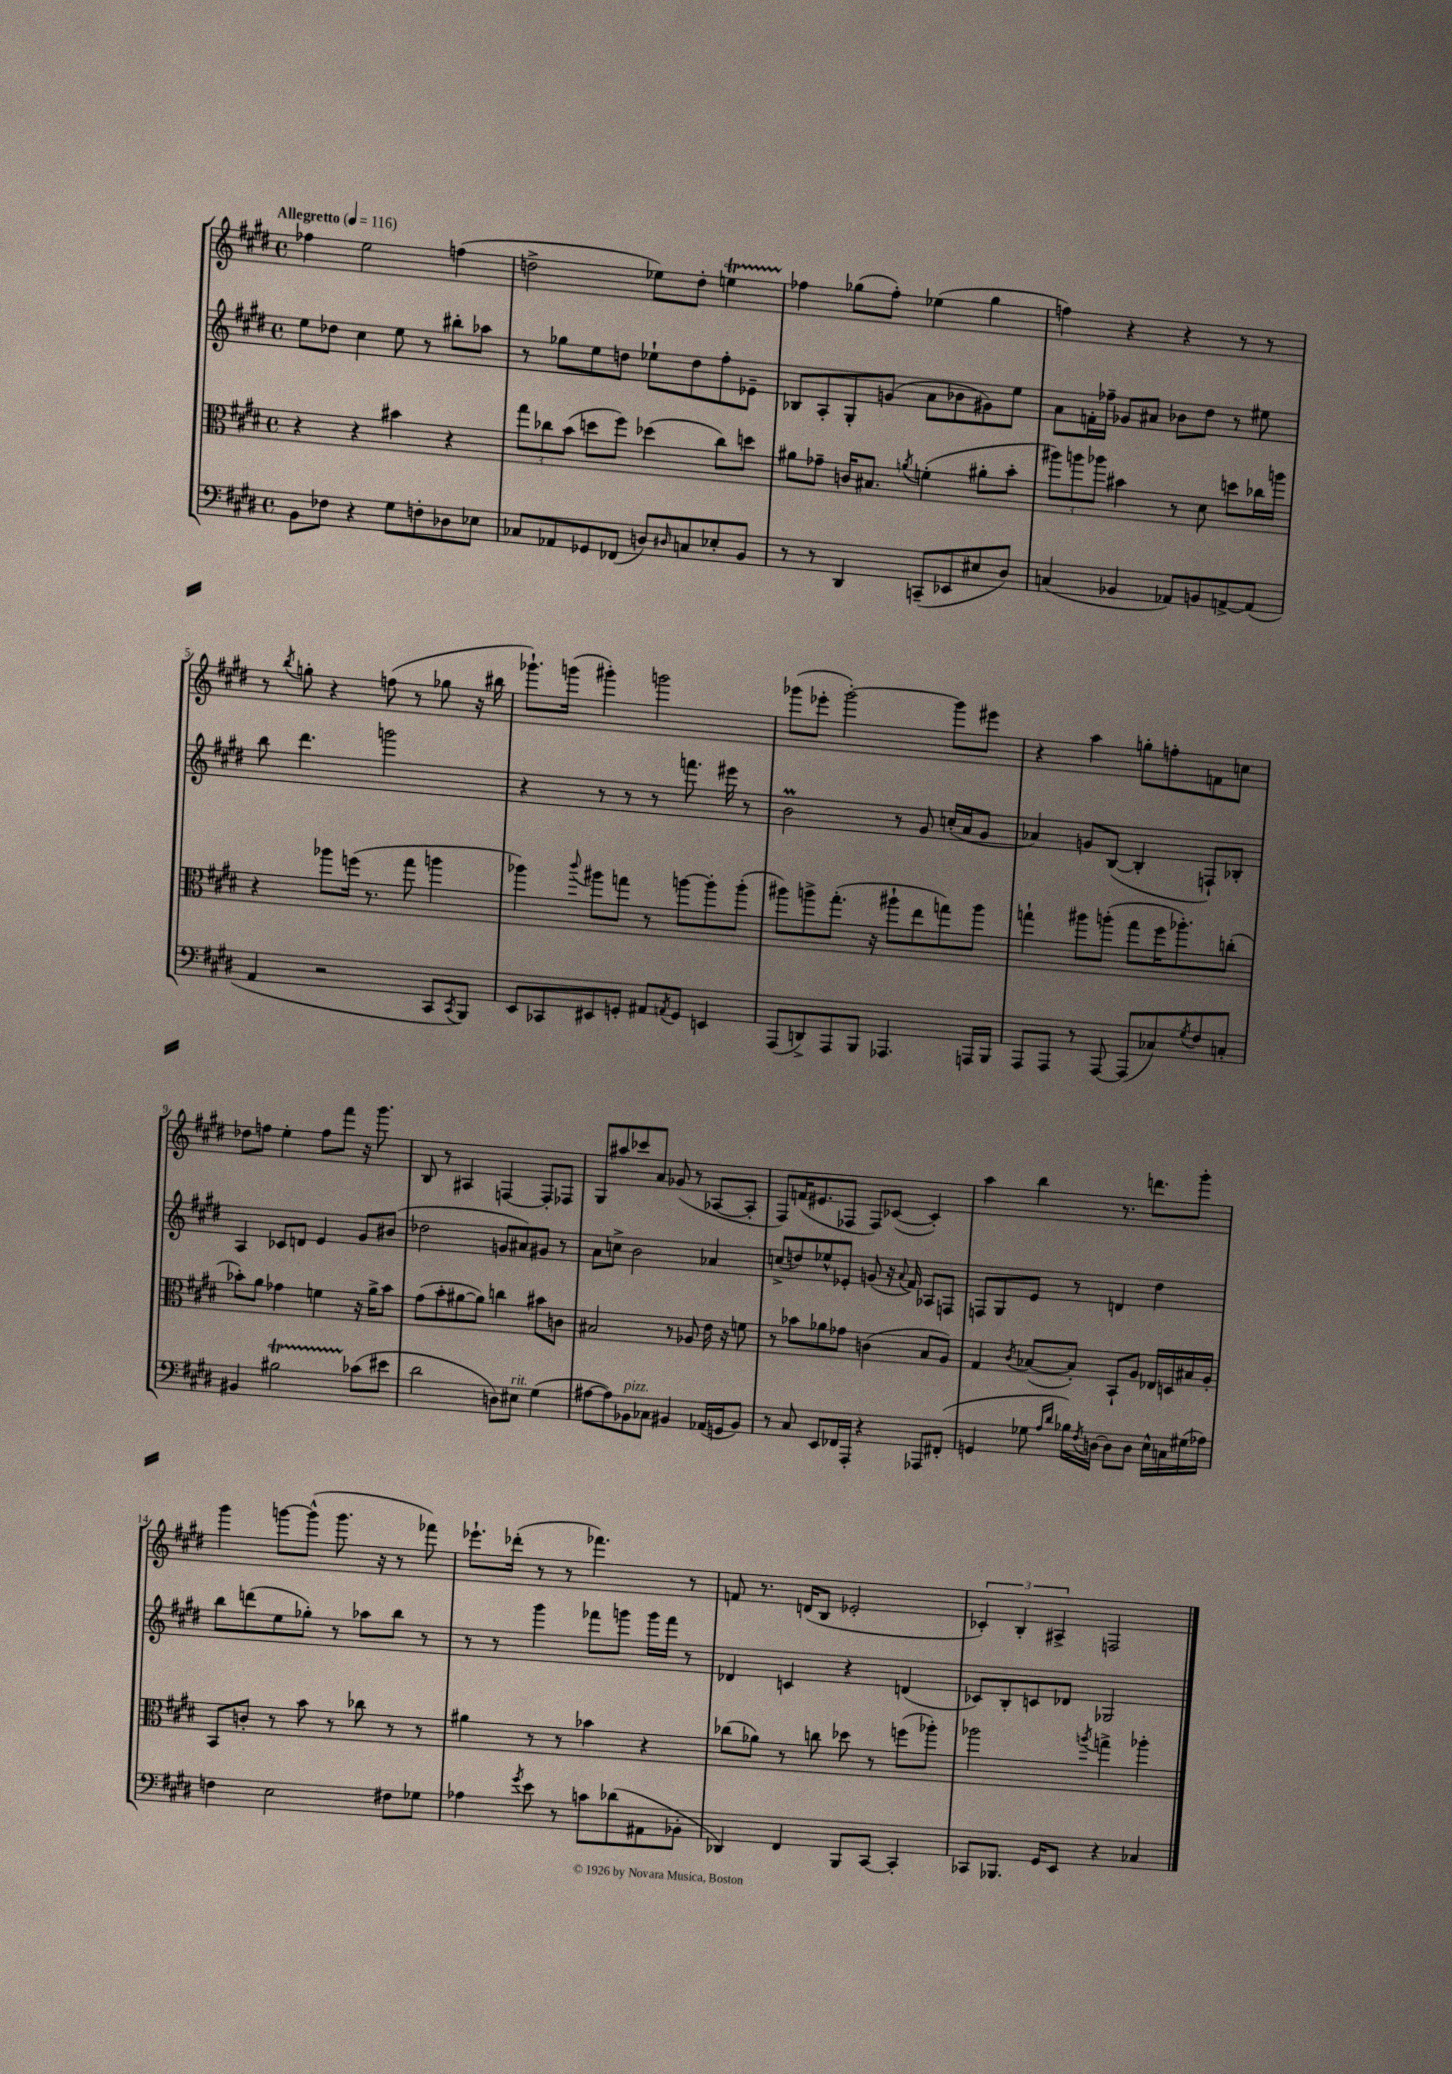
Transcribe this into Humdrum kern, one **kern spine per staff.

**kern	**kern	**kern	**kern
*part4	*part3	*part2	*part1
*staff4	*staff3	*staff2	*staff1
*clefF4	*clefC3	*clefG2	*clefG2
*k[f#c#g#d#]	*k[f#c#g#d#]	*k[f#c#g#d#]	*k[f#c#g#d#]
*M4/4	*M4/4	*M4/4	*M4/4
*met(c)	*met(c)	*met(c)	*met(c)
*MM116	*MM116	*MM116	*MM116
=1	=1	=1	=1
!	!	!	!LO:TX:a:B:t=Allegretto
8BB\L	4r	8ee\L	4ff-X\
8F-X\J	.	8dd-X\J	.
4r	4r	4cc#\	2ee\
8G#\L	4b#X\	8ee\	.
8Fn'\	.	8r	.
8D-X\	4r	8bb#X'\L	(4ffn\
8E-X\J	.	8aa-X\J	.
=2	=2	=2	=2
8C-X/L	12gg#\L	8r	2ddn^\
.	12cc-X\	.	.
8AA-X/	.	8gg-X\L	.
.	(12b\J	.	.
8GG-X/	8ddn\L	8ee\	.
(8FF-X/J	8ff#\J)	8ddn\J	.
8Dn/L)	(4dd-X\	8ee-X`\L	8ee-X\L)
16qqD#X/	.	.	.
8Cn/	.	8dd\	8dd'\J
8E-X'/	8cc-\L)	8ff#'\	4eenT\
8BB/J	8ddn\J	8e-X~\J	.
=3	=3	=3	=3
8r	8a#X\L	8B-X/L	4ff-X\
8r	8g-X~\J	8A'/	.
4DD#/	16cn/KL	8G#'/	(8gg-X\L
.	8.B#X/J	.	.
.	.	(8gn/J	8ff-'\J)
.	8qan/	.	.
(8CCn~/L	(4fn'\	8a\L	(4ee-X\
8EE-X/	.	8b-X\	.
8E#X/	8a#X'\L	8g#X\)	4gg-\
8D#/J)	8b'\J	8ee\J	.
=4	=4	=4	=4
(4Cn/	12aa#X\L)	8a\L	4ffn\)
.	12aan\	.	.
.	.	16fn'\L	.
.	12aa-X\J	.	.
.	.	16ff-X~\JJ	.
4BB-X/	4b#X\	8g-X/L	4r
.	.	8a#X/J	.
8AA-X/L)	8r	8b-X\L	4r
8BBn/	8d#\	8dd#\J	.
[8AAn^/	8ddn\L	8r	8r
(8AA/J]	16cc-X\L	8ee#X\	8r
.	16aan\JJ	.	.
!!LO:LB:g=z
=5	=5	=5	=5
4AA/	4r	8bb\	8r
.	.	.	8qbb/
.	.	4.ddd#\	8ggn'\
2r	8aa-X\L	.	4r
.	(16ffn\Jk	.	.
.	8.r	.	.
.	.	2gggn\	(8ffn\
.	8gg#\	.	8r
8CC#/L	4aan\	.	8gg-X\
8qCC#/	.	.	.
8BBB/J)	.	.	16r
.	.	.	16bb#X\
=6	=6	=6	=6
8EE/L	4aa-X\)	4r	8.ggg-X`\L)
8CC-X/	.	.	.
.	.	.	(16gggn\Jk
.	8qqccc#/	.	.
8EE#X/	8aa#X\L	8r	4ggg#X'\)
8GGn'/J	8ggn\J	8r	.
8AA#X/L	8r	8r	2gggn\
8qAAn/	.	.	.
8GG/J	[8aan\L	8.fffn\	.
4EEn/	8aa'\]	.	.
.	.	16eee#X\	.
.	(8aa'\J	8r	.
=7	=7	=7	=7
(8AAA/L	8aa#X\L)	2bM\	(8ggg-X\L
8DDn^/)	8aan^\	.	8eee-X'\J
8AAA/	(8.gg#'\J	.	[2ggg-'\)
8BBB/J	.	.	.
.	16r	.	.
4.AAA-X/	8aa#X`\L	8r	.
.	8ee\	8g#/	.
.	8ggn\)	(16ccn'/LL	8ggg-\L]
.	.	16a/J	.
16AAAn/LL	8aa#\J	8g#/J	8eee#X\J
16BBB/JJ	.	.	.
=8	=8	=8	=8
8AAA/L	4ggn`\	4a-X/)	4r
8AAA/J	.	.	.
8r	8aa#X\L	8gn/L	4aa\
[8AAA/	(8aan'\J	([8B/J	.
(8AAA/L]	8gg\L	4B'/]	8ggn'\L
8C-X/)	16ff#\K	.	8ffn'\
.	8.aa-X'\)	.	.
8qG#/	.	.	.
8F#/	.	8Fn`/L)	8fn\
8Cn'/J	(8ccn'\J	8B-X'/J	8ccn\J
!!LO:LB:g=z
=9	=9	=9	=9
4BB#X/	8b-X'\L)	4A/	8dd-X\L
.	8a\J	.	8ffn\J
2B#Xt\	4g-X\	8c-X/L	4ee'\
.	.	8dn/J	.
.	4fn\	4e/	8ff\L
.	.	.	8fff#\J
(8c-X\L	16r	8g#/L	16r
.	16a^\KL	.	8.ggg#\
8e#X\J	8b-\J	(8b#X/J	.
=10	=10	=10	=10
2d#\	(8g#\L	2dd-X\	8B/
.	8b'\	.	8r
.	[8a#X\	.	4A#X/
.	8a#\J])	.	.
8Dn\L)	4ccn\	8gn/L	[4Fn/
!LO:TX:a:i:t=rit.	!	!	!
8E#X\J	.	8a#X/)	.
(4G#\	8b#X\L	8g#X/J	8F'/L]
.	8cn\J	8r	8F-X/J
=11	=11	=11	=11
[8A#X\L	2B#X/	8a\L	8G#/L
8A#\])	.	8ccn^\J	8aa#X/
!LO:TX:a:i:t=pizz.	!	!	!
8BB-X\	.	2b\	8ccc-X/
8C-X\J	.	.	8a/J
4BB#X/	8r	.	(8g-X/
.	8A-X/	.	8r
(16AA-X/LL	16e\	4a-X/	[8A-X/L
16GGn/J	16r	.	.
8BB#/J)	8fn\	.	8A-'/J]
=12	=12	=12	=12
8r	8r	(8ccn^/L	8F#/L)
8C#/	8b-X\L	8ddn/)	(16fn/K
.	.	.	8.e#X/
8EE/L	8a-X\	8ee-X^^/	.
16FF-X/L	8g-X\J	8e-X'/J	8F-X/J
16AAA'/JJ	.	.	.
4r	(4cn\	(8gn/	8F-/L)
.	.	16r	([8c-X/J
.	.	8qqa/	.
.	.	16f#/)	.
8AAA-X/L	8B/L	8A-X/L	4c-'/])
(8FF#X'/J	8A/J)	8Fn/J	.
=13	=13	=13	=13
4GGn/	4G#/	8Fn/L	4aa\
.	.	8G#/	.
.	8qc#/	.	.
8G-X\	([8B-X/L	8e/J	4bb\
16qqA/LL	.	.	.
16qqd#/JJ	.	.	.
16B-X\LL)	8B-'/J])	8r	.
8qF#/	.	.	.
[16Dn\JJ	.	.	.
8D\L]	8BB`/L	4dn/	8.r
8D\J	8A/J	.	.
.	.	.	8.dddn\L
16E^^\LL	16E-X/LL	4dd#\	.
16Cn\	16Dn/	.	.
(16G#X\	16B#X/	.	8ggg#'\J
16A-X\JJ)	16A'/JJ	.	.
!!LO:LB:g=z
=14	=14	=14	=14
4Fn\	8BB/L	8bb\L	4ggg#\
.	8cn'/J	(8dddn\	.
2E\	8r	8ee\	[8gggn\L
.	8b\	8gg-X'\J)	(8ggg^^\J]
.	8r	8r	8.ggg\
.	8cc-X\	8aa-X\L	.
.	.	.	16r
8F#X\L	8r	8bb\J	8r
8G-X\J	8r	8r	8fff-X\)
=15	=15	=15	=15
4A-X\	4a#X\	8r	8.eee-X`\L
.	.	8r	.
.	.	.	(16ddd-X'\Jk
8qg#/	.	.	.
8e\	8r	4ggg#\	8r
8r	8r	.	8r
8cn\L	4b-X\	8fff-X\L	4.fff-X\)
(8d-X\	.	8gggn\J	.
8AA#X\	4r	16ggg\LL	.
.	.	16fff-\JJ	.
8BB-X'\J	.	8r	8r
=16	=16	=16	=16
4DD-X/)	(8cc-X\L	4d-X/	8fn/
.	8a-X\J)	.	8.r
4FF#/	8r	4cn/	.
.	.	.	(16dn/KL
.	8ccn\	.	8B/J
8BBB/L	8dd-X\	4r	2e-X'/
[8CC#/J	8r	.	.
4CC#'/]	(8ffn\L	(4dn/	.
.	8aa-X'\J)	.	.
=17	=17	=17	=17
8CC-X/L	2aa-X\	8c-X/L)	6c-X'/)
8.BBB-X/J	.	8B'/	.
.	.	.	6B'/
.	.	8cn/	.
16GG#/KL	.	.	.
.	.	.	6A#X^/
8EE/J	.	8d-X/J	.
.	8qaan/	.	.
4r	4ggn^\	2G-X/	2Fn/
4C-X/	4aa-X'\	.	.
==	==	==	==
*-	*-	*-	*-
